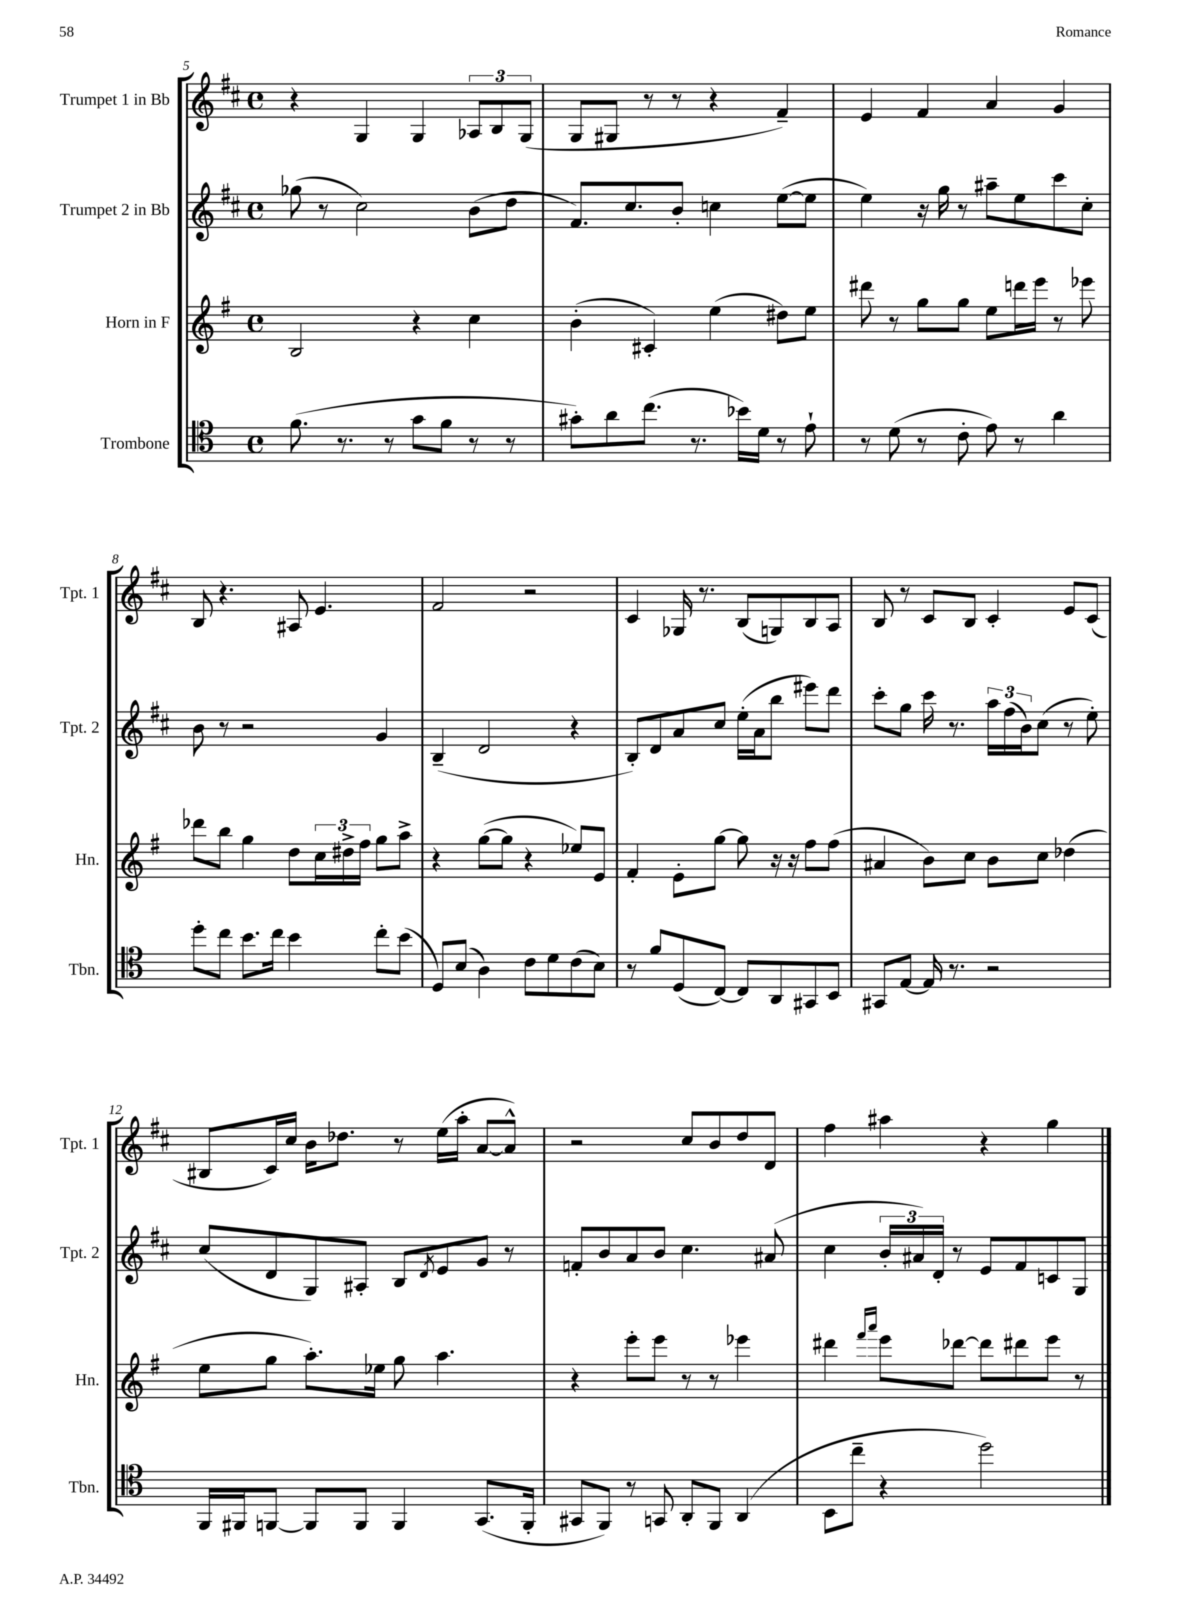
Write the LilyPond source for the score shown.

<<
\new StaffGroup <<
\new Staff = "s0" \with { instrumentName = "Trumpet 1 in Bb" shortInstrumentName = "Tpt. 1" } {
    \clef treble \key d \major \defaultTimeSignature \time 4/4
    r4 g4 g4 \tuplet 3/2 { aes8 b8 g8( } |
    g8 gis8 r8 r8 r4 fis'4--) |
    e'4 fis'4 a'4 g'4 |
    b8 r4. ais8 e'4. |
    fis'2 r2 |
    cis'4 ges16 r8. b8( g8) b8 a8 |
    b8 r8 cis'8 b8 cis'4-. e'8 cis'8( |
    bis8 cis'16) cis''16 b'16 des''8. r8 e''16( a''16-. a'8~ a'8-^) |
    r2 cis''8 b'8 d''8 d'8 |
    fis''4 ais''4 r4 g''4 \bar "|." |
}
\new Staff = "s1" \with { instrumentName = "Trumpet 2 in Bb" shortInstrumentName = "Tpt. 2" } {
    \clef treble \key d \major \defaultTimeSignature \time 4/4
    ges''8( r8 cis''2) b'8( d''8 |
    fis'8.) cis''8. b'8-. c''4 e''8~( e''8 |
    e''4) r16 g''16 r8 ais''8-- e''8 cis'''8 cis''8-. |
    b'8 r8 r2 g'4 |
    b4--( d'2 r4 |
    b8-.) d'8 a'8 cis''8 e''16-.( a'16 b''8 eis'''8) d'''8 |
    cis'''8-. g''8 cis'''16 r8. \tuplet 3/2 { a''16 fis''16( b'16) } cis''8( r8 e''8-.) |
    cis''8( d'8 g8) ais8-. b8 \acciaccatura { d'8 } e'8 g'8 r8 |
    f'8-. b'8 a'8 b'8 cis''4. ais'8( |
    cis''4 \tuplet 3/2 { b'16-. ais'16) d'16-. } r8 e'8 fis'8 c'8 g8 \bar "|." |
}
\new Staff = "s2" \with { instrumentName = "Horn in F" shortInstrumentName = "Hn." } {
    \clef treble \key g \major \defaultTimeSignature \time 4/4
    b2 r4 c''4 |
    b'4-.( cis'4-.) e''4( dis''8) e''8 |
    dis'''8 r8 g''8 g''8 e''8 d'''16 e'''16 r8 ees'''8 |
    des'''8 b''8 g''4 d''8 \tuplet 3/2 { c''16 dis''16-> fis''16 } g''8 a''8-> |
    r4 g''8~( g''8 r4 ees''8) e'8 |
    fis'4-. e'8-. g''8~ g''8 r16 r16 fis''8 fis''8( |
    ais'4 b'8) c''8 b'8 c''8 des''4( |
    e''8 g''8 a''8.-.) ees''16 g''8 a''4. |
    r4 e'''8-. e'''8 r8 r8 ees'''4 |
    dis'''4 \grace { fis'''16 a'''16 } e'''8 des'''8~ des'''8 dis'''8 e'''8 r8 \bar "|." |
}
\new Staff = "s3" \with { instrumentName = "Trombone" shortInstrumentName = "Tbn." } {
    \clef tenor \key c \major \defaultTimeSignature \time 4/4
    f'8.( r8. r8 g'8 f'8 r8 r8 |
    gis'8-.) a'8 c''8.( r8. bes'16) d'16 r8 e'8-! |
    r8 d'8( r8 c'8-. e'8) r8 a'4 |
    d''8-. c''8 b'8. c''16 b'4 c''8-. b'8( |
    d8) b8( a4) c'8 d'8 c'8( b8) |
    r8 f'8 d8( c8~) c8 a,8 gis,8 b,8 |
    gis,8 e8~ e16 r8. r2 |
    f,16 fis,16 f,8~ f,8 f,8 f,4 g,8.( f,16-. |
    gis,8 f,8) r8 g,8 a,8-. f,8 a,4( |
    b,8 c''8-- r4 d''2) \bar "|." |
}
>>
>>
\layout { \context { \Score currentBarNumber = #5 } }
